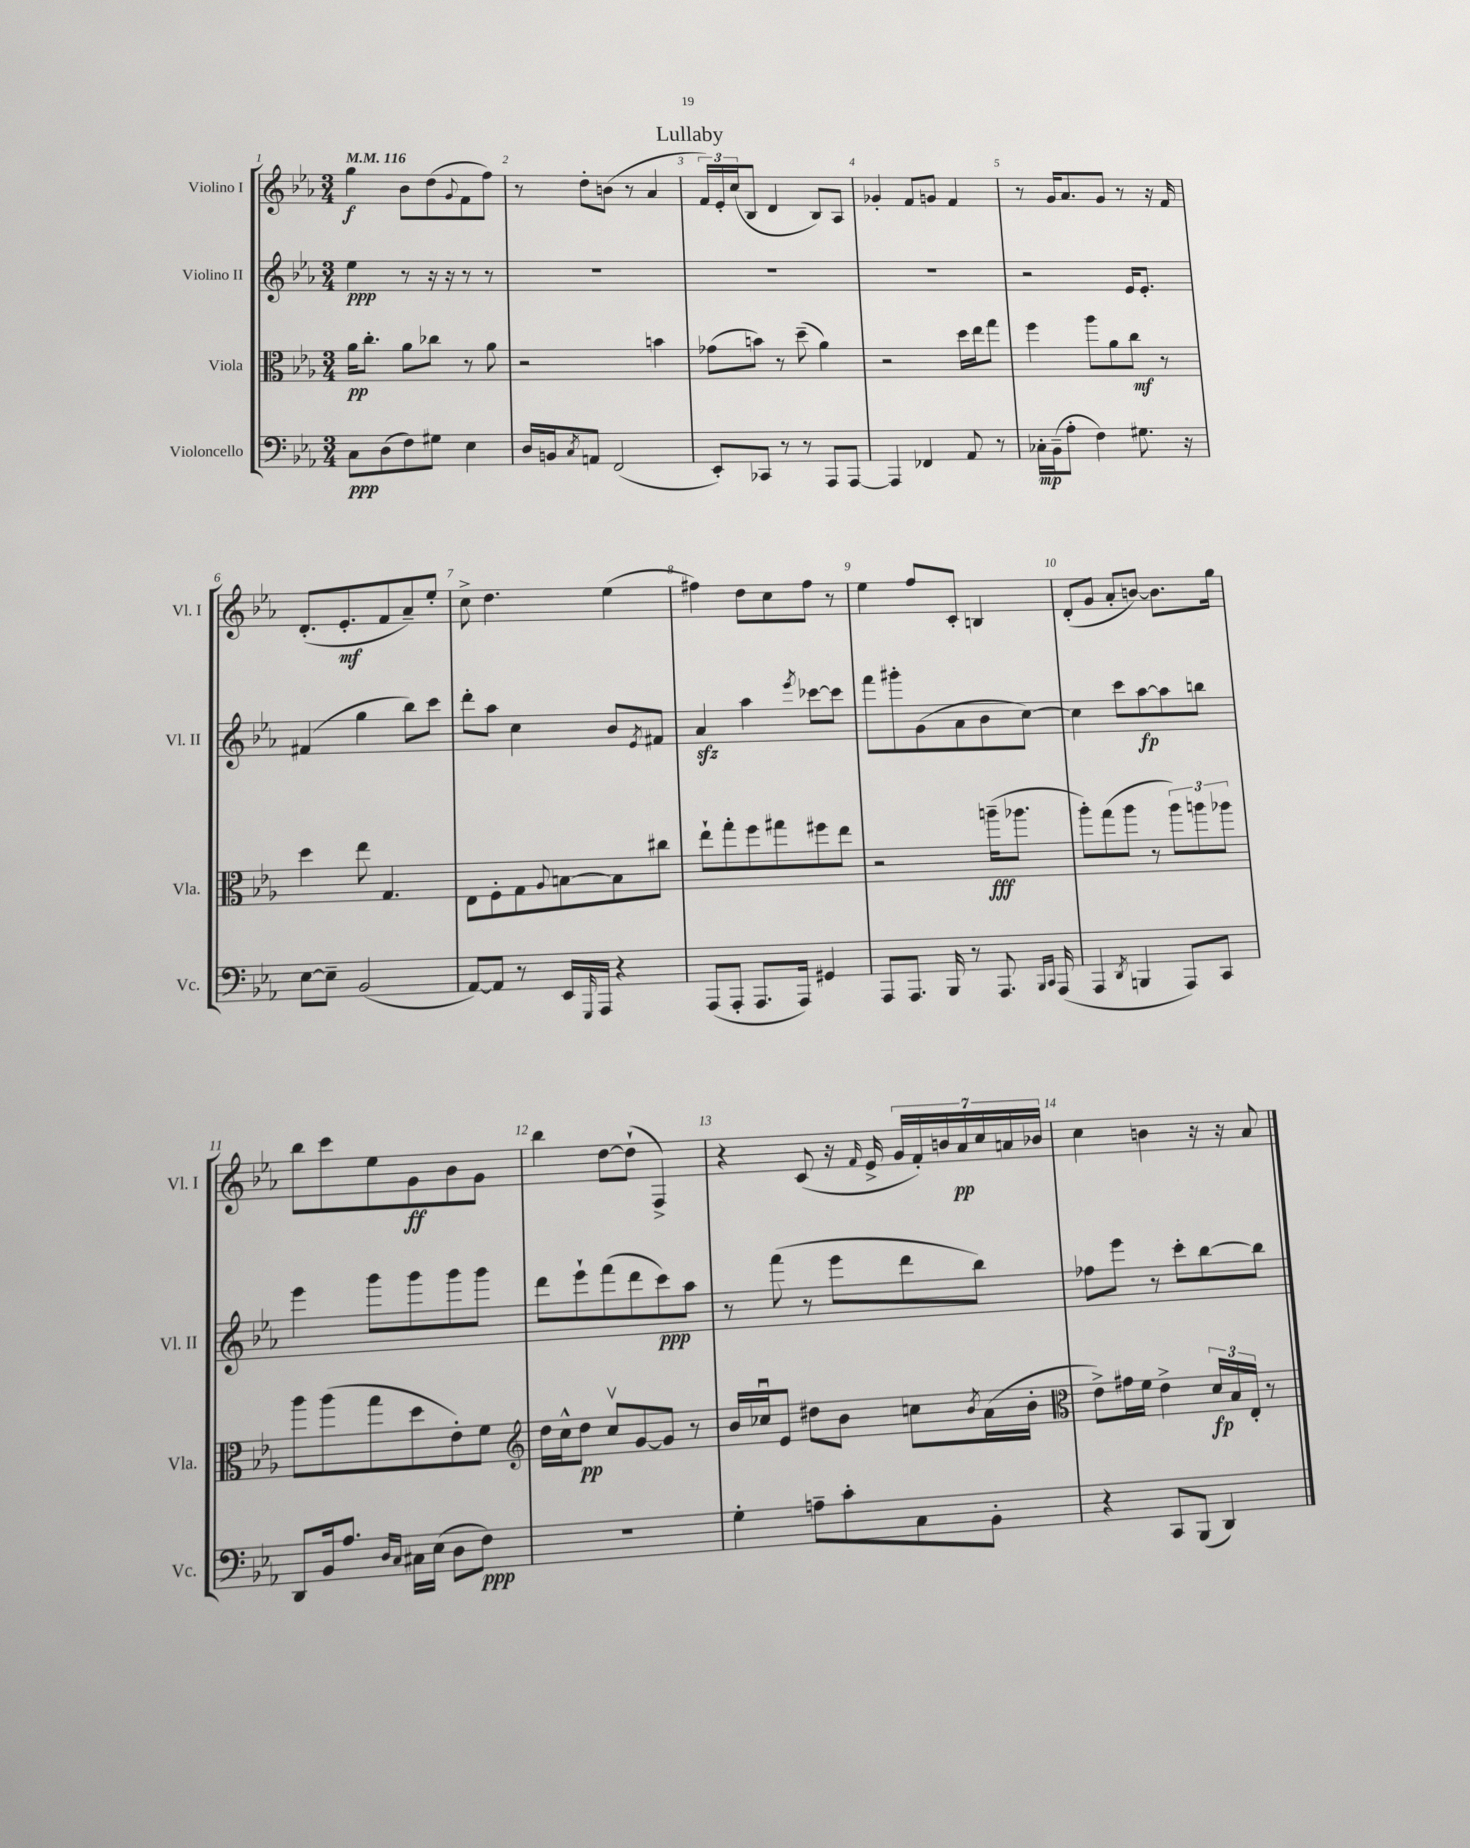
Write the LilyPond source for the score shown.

\header { title = "Lullaby" }
<<
\new StaffGroup <<
\new Staff = "s0" \with { instrumentName = "Violino I" shortInstrumentName = "Vl. I" } {
    \clef treble \key ees \major \numericTimeSignature \time 3/4 \tempo 4 = 116
    g''4\f bes'8 d''8( \appoggiatura { g'8 } f'8 f''8) |
    r8 d''8-. b'8( r8 aes'4 |
    \tuplet 3/2 { f'16) ees'16-. c''16( } bes8 d'4 bes8) aes8 |
    ges'4-. f'8 g'8 f'4 |
    r8 g'16 aes'8. g'8 r8 r16 f'16 |
    d'8.-.( ees'8.-.\mf f'8 aes'8--) ees''8-. |
    c''8-> d''4. ees''4( |
    fis''4) d''8 c''8 fis''8 r8 |
    ees''4 f''8 c'8-. b4 |
    d'8-.( g'8 aes'8-. b'8~) b'8. g''16 |
    bes''8 c'''8 ees''8 g'8\ff bes'8 g'8 |
    bes''4 d''8~ d''8-!( f4->) |
    r4 c'8( r16 \grace { f'16 } ees'16-> \tuplet 7/4 { g'16 f'16-.) b'16 aes'16\pp c''16 a'16 bes'16 } |
    c''4 b'4 r16 r16 aes'8 \bar "|." |
}
\new Staff = "s1" \with { instrumentName = "Violino II" shortInstrumentName = "Vl. II" } {
    \clef treble \key ees \major \numericTimeSignature \time 3/4
    ees''4\ppp r8 r16 r16 r8 r8 |
    R2. |
    R2. |
    R2. |
    r2 ees'16 ees'8.-. |
    fis'4( g''4 bes''8) c'''8 |
    d'''8-. aes''8 c''4 bes'8 \acciaccatura { ees'8 } fis'8 |
    aes'4\sfz aes''4 \acciaccatura { ees'''8 } ces'''8~ ces'''8 |
    f'''8 gis'''8-. g'8( aes'8 bes'8 c''8~) |
    c''4 c'''8 aes''8~\fp aes''8 b''8 |
    ees'''4 g'''8 g'''8 g'''8 g'''8 |
    d'''8 ees'''8-! f'''8( d'''8 c'''8\ppp) aes''8 |
    r8 f'''8( r8 ees'''8 d'''8 bes''8) |
    fes''8 ees'''8 r8 c'''8-. bes''8~ bes''8 \bar "|." |
}
\new Staff = "s2" \with { instrumentName = "Viola" shortInstrumentName = "Vla." } {
    \clef alto \key ees \major \numericTimeSignature \time 3/4
    aes'16\pp c''8.-. aes'8 ces''8 r8 aes'8 |
    r2 b'4 |
    ges'8( b'8) r8 d''8--( aes'4) |
    r2 d''16 ees''16 g''8 |
    f''4 aes''8 aes'8 c''8\mf r8 |
    d''4 ees''8 g4. |
    ees8 f8-. g8 \appoggiatura { aes8 } b8~ b8 cis''8 |
    ees''8-! g''8-. f''8 gis''8 fis''8 ees''8 |
    r2 a''16--\fff( aes''8. |
    aes''8-.) g''8( aes''8 r8 \tuplet 3/2 { aes''8) a''8 aes''8 } |
    aes''8 aes''8( g''8 d''8 ees'8-.) f'8 |
    \clef treble d''16 c''16-^ d''8\pp c''8\upbow g'8~ g'8 r8 |
    bes'16 ces''16\downbow ees'8 dis''8 bes'8 c''8 \acciaccatura { bes'8 } aes'16( bes'16-. |
    \clef alto ees'8->) gis'16 f'16 ees'4-> \tuplet 3/2 { d'16\fp bes16 ees16-. } r8 \bar "|." |
}
\new Staff = "s3" \with { instrumentName = "Violoncello" shortInstrumentName = "Vc." } {
    \clef bass \key ees \major \numericTimeSignature \time 3/4
    c8\ppp d8( f8) gis8 ees4 |
    d16 b,16 \acciaccatura { c8 } a,8 f,2( |
    ees,8-.) ces,8 r8 r8 aes,,8 aes,,8~ |
    aes,,4 fes,4 aes,8 r8 |
    ces16-.\mp bes,16--( aes8-. f4) gis8. r16 |
    ees8~ ees8-- bes,2( |
    aes,8~) aes,8 r8 ees,16 \grace { g,,16 } aes,,16 r4 |
    aes,,8( aes,,8-. aes,,8. aes,,16) gis,4 |
    aes,,8 aes,,8. bes,,16 r8 aes,,8. \grace { bes,,16 c,16 } aes,,16( |
    aes,,4 \acciaccatura { d,8 } b,,4 aes,,8) c,8 |
    d,8 bes,16 aes8. \grace { d16 c16 } cis16 ees16( d8 f8\ppp) |
    R2. |
    g4-. a8-- c'8-. c8 bes,8-. |
    r4 c,8 bes,,8( d,4) \bar "|." |
}
>>
>>
\layout { \context { \Score \override BarNumber.break-visibility = ##(#f #t #t) barNumberVisibility = #all-bar-numbers-visible } }
